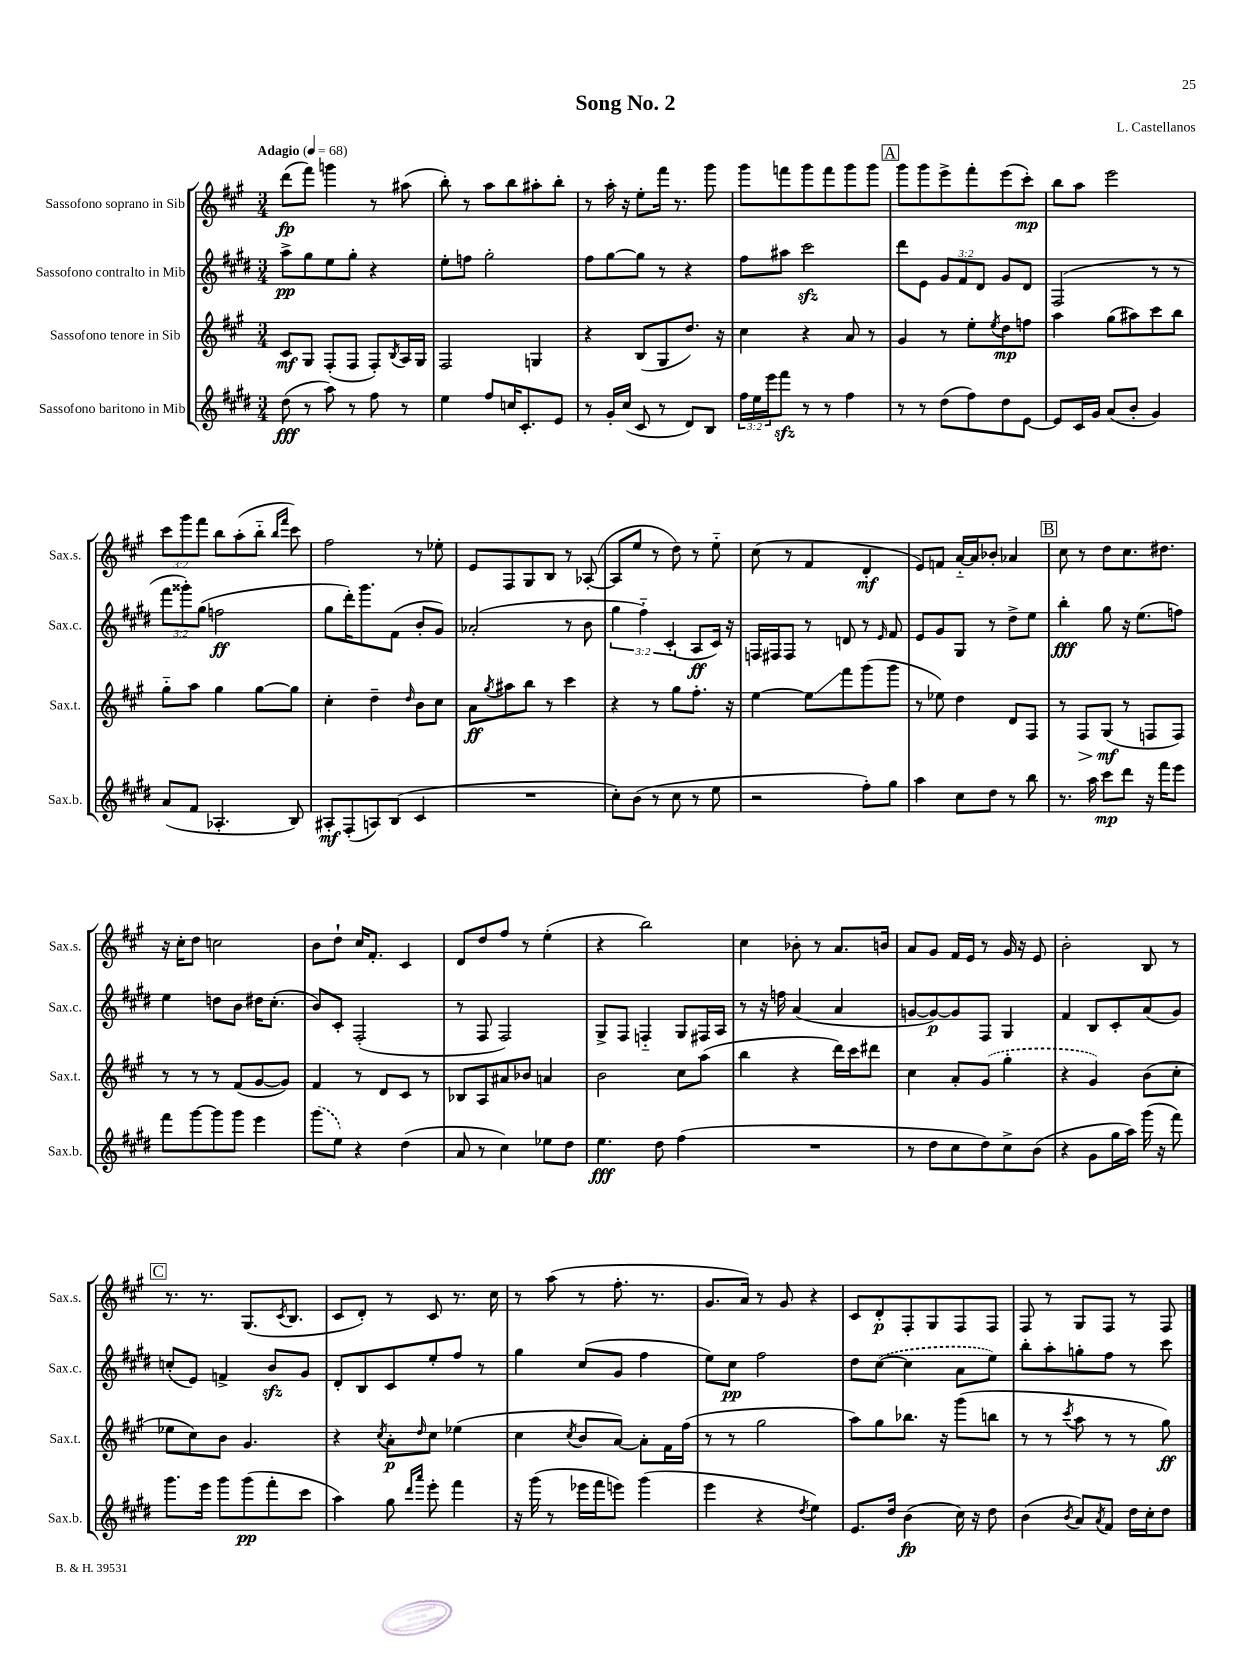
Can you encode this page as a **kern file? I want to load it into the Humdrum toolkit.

**kern	**kern	**kern	**kern
*staff4	*staff3	*staff2	*staff1
*clefG2	*clefG2	*clefG2	*clefG2
*k[f#c#g#d#]	*k[f#c#g#]	*k[f#c#g#d#]	*k[f#c#g#]
*M3/4	*M3/4	*M3/4	*M3/4
*MM68	*MM68	*MM68	*MM68
(8dd#	8c#	8aa^	(8ddd
8r	8G#	8gg#	8fff#)
8aa)	(8F#'	8ee	4ggg
8r	8F#	8gg#'	.
8ff#	8F#')	4r	8r
.	8qB	.	.
8r	16A	.	(8aa#
.	16G#	.	.
=	=	=	=
4ee	2F#	8ee'	8bb')
.	.	8ff	8r
8ff#	.	2gg#'	8aa
16cc	.	.	8bb
8.c#'	.	.	.
.	4G	.	8aa#'
8e	.	.	8bb'
=	=	=	=
8r	4r	8ff#	8r
16g#'	.	[8gg#	16aa'
(16cc#	.	.	16r
8c#	(8B	8gg#]	8ee'
8r	8G#	8r	16fff#
.	.	.	8.r
8d#)	8.dd)	4r	.
8B	.	.	8ggg#
.	16r	.	.
=	=	=	=
24ff#	4cc#	8ff#	8ggg#
24ee	.	.	.
24eee	.	.	.
8fff#	.	8aa#	8fff
8r	4r	2ccc#	8ggg#
8r	.	.	8fff
4ff#	8a	.	8ggg#
.	8r	.	8ggg#
=	=	=	=
8r	4g#	8ddd#	8ggg#
8r	.	8e	8ggg#
(8dd#	8r	12g#	8eee^
.	.	12f#	.
8ff#)	8ee'	.	8fff#'
.	.	12d#	.
.	8qee	.	.
8dd#	8dd	8g#	(8eee
[8e	8ff	8d#	8ccc#')
=	=	=	=
8e]	4aa	(2F#	8bb
16c#	.	.	8aa
16g#	.	.	.
(8a	(8gg#	.	2eee
8b'	8aa#)	.	.
4g#)	8ccc#	8r	.
.	8bb	8r	.
=	=	=	=
(8a	8gg#'~	12fff#	12ccc#
.	.	12ggg##')	12ggg#
8f#	8aa	.	.
.	.	(12gg#	12fff#
4.A-'	4gg#	2ff	8bb
.	.	.	(8aa'
.	[8gg#	.	8bb'~
.	.	.	16qqbb
.	.	.	16qqfff#
8B)	8gg#]	.	8ccc#)
=	=	=	=
8A#'	4cc#'	8gg#	2ff#
(8F#'	.	16ddd#')	.
.	.	8.ggg#	.
8A)	4dd~	.	.
(8B	.	(8f#	.
.	16qqdd	.	.
4c#	8b	8b'	8r
.	8cc#	8g#)	8ee-'
=	=	=	=
2.r	8a	(2a-'	8e
.	8qgg#	.	.
.	8aa#	.	8F#
.	8bb	.	8G#
.	8r	.	8B
.	4ccc#	8r	8r
.	.	8b	([8A-'
=	=	=	=
8cc#')	4r	6gg#	8A-]
(8b	.	.	8ee
.	.	6ff#'~)	.
8r	8r	.	8r
.	.	(6c#'	.
8cc#	8gg#	.	8dd)
8r	8.ff#'	8A	8r
8ee	.	16c#)	8ee'~
.	16r	16r	.
=	=	=	=
2r	[4ee	16F	(8cc#
.	.	16F#	.
.	.	8F#	8r
.	8ee]	8r	4f#
.	8fff#	8d	.
8ff#')	(8ggg#	8r	4d'
.	.	16qqe	.
8gg#	8ggg#	8f#	.
=	=	=	=
4aa	8r	8e	8e)
.	8ee-)	8g#	8f
8cc#	4dd	8G#	[16a'~
.	.	.	16a]
8dd#	.	8r	8b-'
8r	8d	8dd#^	4a-
8bb	8F#	8ee	.
=	=	=	=
8.r	8r	4bb'	8cc#
.	8F#	.	8r
16aa	.	.	.
8ccc#	(8G#	8gg#	8dd
8ddd#	8r	16r	8.cc#
.	.	(8.ee	.
16r	8F	.	.
16fff#	.	.	8.dd#
8eee	8F)	8ff)	.
=	=	=	=
8fff#	8r	4ee	16r
.	.	.	16cc#'
[8ggg#	8r	.	8dd
8ggg#]	8r	8dd	2cc
8ggg#	(8f#	8b	.
4eee	[8g#	16dd#	.
.	.	(8.cc#'	.
.	8g#])	.	.
=	=	=	=
(8ggg#	4f#	8b)	8b
8ee)	.	8c#'	8dd`
4r	8r	(2F#'	16cc#
.	.	.	8.f#'
.	8d	.	.
(4dd#	8c#	.	4c#
.	8r	.	.
=	=	=	=
8a	8B-	8r	8d
8r	8A	8F#	8dd
4cc#)	8a#	2F#)	8ff#
.	8b-	.	8r
8ee-	4a	.	(4ee'
8dd#	.	.	.
=	=	=	=
4.ee	2b	8G#^	4r
.	.	8F#	.
.	.	4F'~	2bb)
8dd#	.	.	.
(4ff#	8cc#	8G#	.
.	(8aa	16F#	.
.	.	16A	.
=	=	=	=
2.r	4bb	8r	4cc#
.	.	16r	.
.	.	16ff	.
.	4r	(4a	8b-'
.	.	.	8r
.	16ddd)	4a	8.a
.	16ccc#	.	.
.	8ddd#	.	.
.	.	.	16b
=	=	=	=
8r	4cc#	[8g	8a
8dd#	.	8g_)	8g#
8cc#	8a'	8g]	16f#
.	.	.	16e
8dd#)	(8g#	8F#	8r
8cc#^	4gg#'	4G#	16g#
.	.	.	16r
(8b	.	.	8e
=	=	=	=
4r	4r	4f#	2b'
8g#	4g#)	8B	.
16gg#	.	8c#'	.
16aa)	.	.	.
(16ggg#	(8b	(8a	8B
16r	.	.	.
8fff#)	8cc#'	8g#)	8r
=	=	=	=
8.ggg#	8ee-	(8cc'	8.r
.	8cc#)	8e)	.
16eee	.	.	8.r
8ggg#	8b	4f^	.
(8ggg#	4.g#	.	(8.G#
8fff#'	.	8b	.
.	.	.	8qc#
.	.	.	8.B
8ccc#	.	8g#	.
=	=	=	=
4aa)	4r	8d#'	8c#
.	.	8B	8d')
.	8qcc#	.	.
8gg#	8a'	8c#	8r
16qqddd#	.	.	.
16qqaaa	16qqdd	.	.
8eee'	8cc#	8ee'	8c#
4fff#	(4ee-	8ff#	8.r
.	.	8r	.
.	.	.	16cc#
=	=	=	=
16r	4cc#	4gg#	8r
(16ggg#	.	.	.
8r	.	.	(8aa
.	8qcc#	.	.
16eee-	8b	(8cc#	8r
16fff#	.	.	.
8eee)	[8a)	8g#	8.ff#'
(4ggg#	8a']	4ff#	.
.	.	.	8.r
.	16f#	.	.
.	(16ff#	.	.
=	=	=	=
4eee	8r	8ee)	8.g#
.	8r	8cc#	.
.	.	.	16a)
4r	2gg#	2ff#	8r
.	.	.	8g#
8qdd#	.	.	.
4ee)	.	.	4r
=	=	=	=
8.e	8aa)	8dd#	8c#
.	8gg#	([8cc#	8d'
16dd#	.	.	.
(4b	8.bb-	4cc#]	8F#'
.	.	.	8G#
.	16r	.	.
16cc#)	(8ggg#	8a	8F#
16r	.	.	.
8dd#	8bb	8ee)	8F#
=	=	=	=
(4b	8r	8bb'	8F#
.	8r	8aa'	8r
8qb	8qccc#	.	.
8a)	8aa	8gg'	8G#
8qa	.	.	.
8f#	8r	8ff#	8F#
16dd#	8r	8r	8r
16cc#'	.	.	.
8dd#	8gg#)	8ccc#	8F#
==	==	==	==
*-	*-	*-	*-
